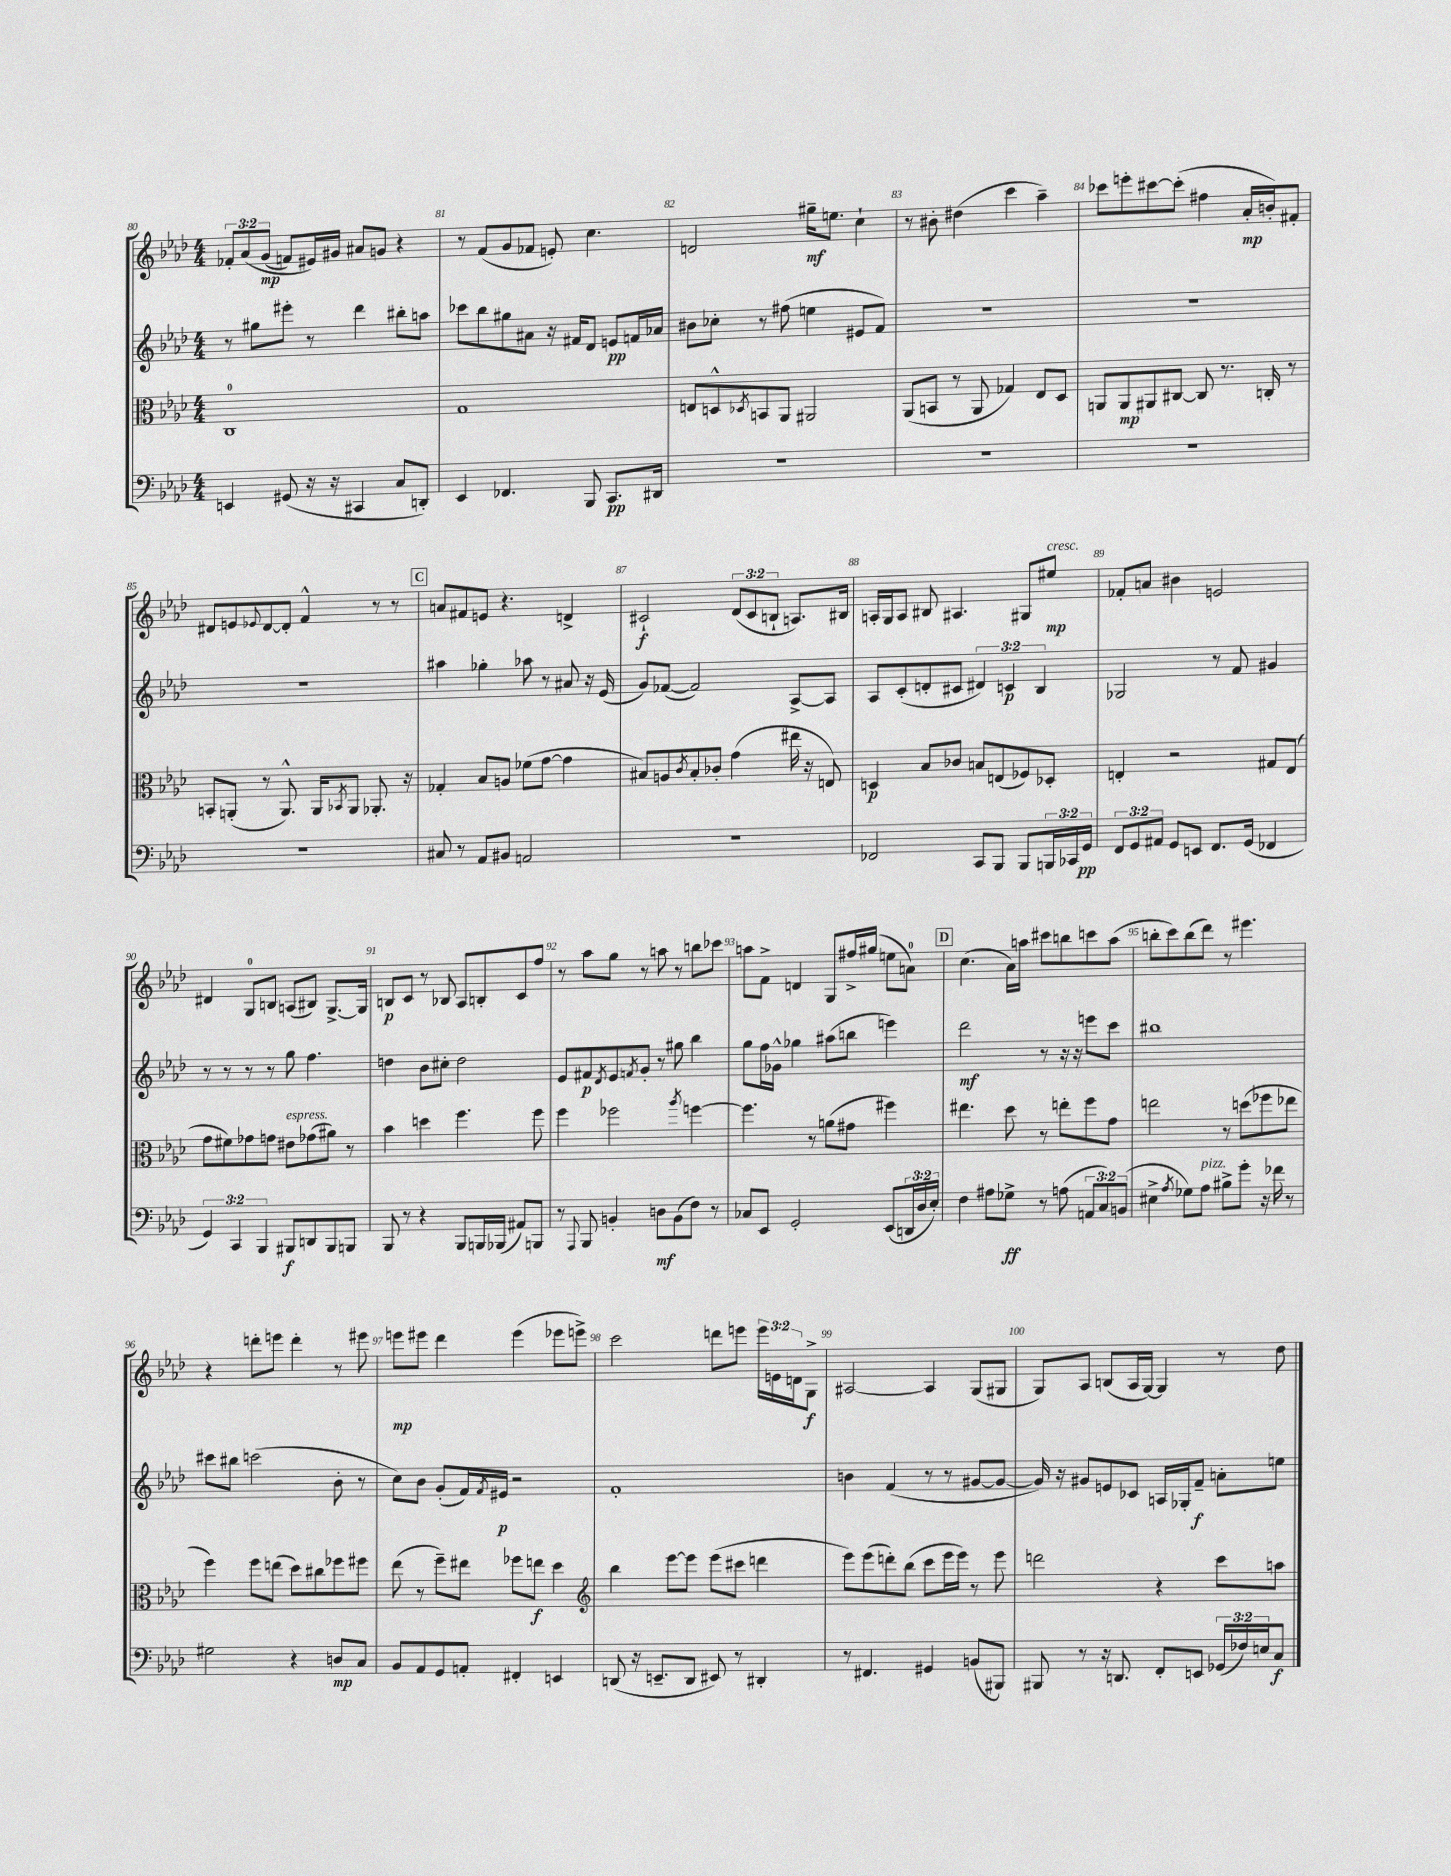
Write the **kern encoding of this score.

**kern	**dynam	**kern	**dynam	**kern	**dynam	**kern	**dynam
*part4	*part4	*part3	*part3	*part2	*part2	*part1	*part1
*staff4	*staff4	*staff3	*staff3	*staff2	*staff2	*staff1	*staff1
*clefF4	*	*clefC3	*	*clefG2	*	*clefG2	*
*k[b-e-a-d-]	*	*k[b-e-a-d-]	*	*k[b-e-a-d-]	*	*k[b-e-a-d-]	*
*M4/4	*	*M4/4	*	*M4/4	*	*M4/4	*
=80	=80	=80	=80	=80	=80	=80	=80
4EEn/	.	1C	.	8r	.	12f-X'/L	.
.	.	.	.	.	.	(12a-/	.
.	.	.	.	8gg#X\L	.	.	.
.	.	.	.	.	.	(12g/J	mp
(8GG#X/	.	.	.	8eee#X'\J	.	8fn/L)	.
16r	.	.	.	8r	.	16e#X/L)	.
16r	.	.	.	.	.	16g#X/JJ	.
4CC#X/	.	.	.	4ddd-\	.	8a#X/L	.
.	.	.	.	.	.	8gn/J	.
8C/L	.	.	.	8bb#X'\L	.	4r	.
8DDn'/J)	.	.	.	8aan\J	.	.	.
=81	=81	=81	=81	=81	=81	=81	=81
4EE-/	.	1G	.	8ccc-X\L	.	8r	.
.	.	.	.	8bb-\	.	(8f/L	.
4.FF-X/	.	.	.	8gg#X\	.	8g/	.
.	.	.	.	8a#X\J	.	8f-X/J	.
.	.	.	.	16r	.	8en'/)	.
.	.	.	.	16f#X/KL	.	.	.
8BBB-/	.	.	.	8d-/J	.	4.cc\	.
8.CC/L	pp	.	.	8en/L	pp	.	.
.	.	.	.	16fn/L	.	.	.
16DD#X/Jk	.	.	.	16a-X/JJ	.	.	.
=82	=82	=82	=82	=82	=82	=82	=82
1r	.	8En/L	.	8b#X\L	.	2dn/	.
.	.	8Dn^^/	.	8cc-X'\J	.	.	.
.	.	8qD-X/	.	.	.	.	.
.	.	8BBn/	.	8r	.	.	.
.	.	8AA-/J	.	(8ff#X\	.	.	.
.	.	2AA#X/	.	4een\	.	16gg#X~\KL	mf
.	.	.	.	.	.	8.een\J	.
.	.	.	.	8e#X/L	.	4cc`\	.
.	.	.	.	8f/J)	.	.	.
=83	=83	=83	=83	=83	=83	=83	=83
1r	.	(8AA-/L	.	1r	.	8r	.
.	.	8BBn/J	.	.	.	8b#X'\	.
.	.	8r	.	.	.	(4dd#X\	.
.	.	8AA-/	.	.	.	.	.
.	.	4G-X/)	.	.	.	4ccc\	.
.	.	8E-/L	.	.	.	4aa-~\)	.
.	.	8D-/J	.	.	.	.	.
=84	=84	=84	=84	=84	=84	=84	=84
1r	.	8AAn/L	.	1r	.	8ccc-X\L	.
.	.	8AA/	mp	.	.	8eeen'\	.
.	.	8AA#X/	.	.	.	[8ccc#X\	.
.	.	[8C#X/J	.	.	.	(8ccc#'\J]	.
.	.	8C#/]	.	.	.	4ff#X\	.
.	.	8.r	.	.	.	.	.
.	.	.	.	.	.	16a-'/LL	mp
.	.	16Cn'/	.	.	.	16bn'/J)	.
.	.	8r	.	.	.	8f#X'/J	.
!!LO:LB:g=z
=85	=85	=85	=85	=85	=85	=85	=85
1r	.	8BBn'/L	.	1r	.	8d#X/L	.
.	.	(8AAn'/J	.	.	.	8en/	.
.	.	.	.	.	.	8qqe-X/	.
.	.	8r	.	.	.	[8d#/	.
.	.	8.AA^^/)	.	.	.	8d#'/J]	.
.	.	.	.	.	.	4f^^/	.
.	.	16AA/KL	.	.	.	.	.
.	.	8qBB-X/	.	.	.	.	.
.	.	8AA/J	.	.	.	.	.
.	.	8.AA-X'/	.	.	.	8r	.
.	.	.	.	.	.	8r	.
.	.	16r	.	.	.	.	.
!!LO:REH:place=s1:t=C
=86	=86	=86	=86	=86	=86	=86	=86
8C#X/	.	4G-X'/	.	4aa#X\	.	8an/L	.
8r	.	.	.	.	.	8f#X/	.
8AA-/L	.	8B-/L	.	4gg-X'\	.	8en/J	.
8BB#X/J	.	8An/J	.	.	.	4.r	.
2AAn/	.	(8f-X\L	.	8aa-X\	.	.	.
.	.	[8g\J	.	8r	.	.	.
.	.	4g\]	.	8a#X/	.	4dn^/	.
.	.	.	.	16r	.	.	.
.	.	.	.	(16e-/	.	.	.
=87	=87	=87	=87	=87	=87	=87	=87
1r	.	8B#X/L)	.	8g/L)	.	2c#X`/	f
.	.	8An/	.	([8f-X/J	.	.	.
.	.	8qc/	.	.	.	.	.
.	.	8B#'/	.	2f-/])	.	.	.
.	.	8c-X'/J	.	.	.	.	.
.	.	(4g\	.	.	.	(12d-/L	.
.	.	.	.	.	.	12c#/	.
.	.	.	.	.	.	12Bn`/J	.
.	.	16ee#X\	.	[8A-^/L	.	8.An/L)	.
.	.	16r	.	.	.	.	.
.	.	8En/)	.	8A-/J]	.	.	.
.	.	.	.	.	.	16B#X/Jk	.
=88	=88	=88	=88	=88	=88	=88	=88
2FF-X/	.	4Dn/	p	8A-/L	.	16An'/LL	.
.	.	.	.	.	.	16G/J	.
.	.	.	.	(8c'/	.	8A/J	.
.	.	8B-/L	.	8dn'/	.	8B#X/	.
.	.	8c-X/J	.	8c#X/J	.	4.A#X/	.
8CC/L	.	8Bn/L	.	6d#X/)	.	.	.
8BBB-/J	.	(8En/	.	.	.	.	.
.	.	.	.	6cn/	p	.	.
8BBB-/L	.	8F-X/)	.	.	.	8G#X/L	.
.	.	.	.	6B-/	.	.	.
!	!	!	!	!	!	!LO:TX:a:i:t=cresc.	!
24BBBn/L	.	8D-X'/J	.	.	.	8ee#X/J	mp
24CC-X/	.	.	.	.	.	.	.
24GG/JJ	pp	.	.	.	.	.	.
=89	=89	=89	=89	=89	=89	=89	=89
12FF/L	.	4En'/	.	2G-X/	.	8f-X'/L	.
12GG/	.	.	.	.	.	.	.
.	.	.	.	.	.	8an/J	.
12AA#X/J	.	.	.	.	.	.	.
8GG/L	.	2r	.	.	.	4b#X\	.
8EEn/J	.	.	.	.	.	.	.
8.FF/L	.	.	.	8r	.	2en/	.
.	.	.	.	8f/	.	.	.
(16GG/Jk	.	.	.	.	.	.	.
4FF-X/	.	8G#X/L	.	4g#X/	.	.	.
.	.	(8E/J	.	.	.	.	.
!!LO:LB:g=z
=90	=90	=90	=90	=90	=90	=90	=90
6GG/)	.	8g\L	.	8r	.	4d#X/	.
.	.	8f#X\)	.	8r	.	.	.
6CC/	.	.	.	.	.	.	.
.	.	8g-X\	.	8r	.	8G/L	.
6BBB-/	.	.	.	.	.	.	.
.	.	8gn\J	.	8r	.	8Bn/J	.
!	!	!LO:TX:a:i:t=espress.	!	!	!	!	!
8BBB#X/L	f	8e#X\L	.	8gg\	.	(8An/L	.
8DDn/	.	(8g-X\	.	4.ff\	.	8B#X/J)	.
8BBB#/	.	8a#X\J)	.	.	.	[8.G^/L	.
8BBBn/J	.	8r	.	.	.	.	.
.	.	.	.	.	.	16G/Jk]	.
=91	=91	=91	=91	=91	=91	=91	=91
8BBB-/	.	4b-\	.	4ddn\	.	8Bn/L	p
8r	.	.	.	.	.	8c/J	.
4r	.	4ddn\	.	8b-\L	.	8r	.
.	.	.	.	8cc#X'\J	.	8B-X/	.
8BBB-/L	.	4.ff\	.	2dd\	.	8A-/L	.
16BBBn/L	.	.	.	.	.	8Bn'/	.
(16BBB-X/JJ	.	.	.	.	.	.	.
8AA#X/L)	.	.	.	.	.	8c/	.
8BBBn/J	.	8ff\	.	.	.	8ff/J	.
=92	=92	=92	=92	=92	=92	=92	=92
8r	.	4ff\	.	8e-/L	.	8r	.
8qqAAA-/	.	.	.	.	.	.	.
8BBB-/	.	.	.	8f#X/	p	8aa-\L	.
.	.	.	.	8qd-/	.	.	.
4BBn'/	.	2ff-X\	.	8e-/	.	8gg\J	.
.	.	.	.	8qfn/	.	.	.
.	.	.	.	8g'/J	.	8r	.
8Dn\L	mf	.	.	8r	.	8aan\	.
(8BB\	.	.	.	8gg#X\	.	8r	.
.	.	8qaa-/	.	.	.	.	.
8F\J)	.	[4ffn\	.	4bb-\	.	8bbn\L	.
8r	.	.	.	.	.	8ccc-X\J	.
=93	=93	=93	=93	=93	=93	=93	=93
8C-X/L	.	4.ff\]	.	8gg\L	.	8aan\L	.
8EE-/J	.	.	.	16ff\L	.	8f^\J	.
.	.	.	.	16g-X^^\JJ	.	.	.
2GG'/	.	.	.	4gg-X\	.	4dn/	.
.	.	8r	.	.	.	.	.
.	.	(8an\L	.	(8aa#X\L	.	8G/L	.
.	.	8g#X\J	.	8bbn\J	.	16ff#X^/L	.
.	.	.	.	.	.	(16gg#X/JJ	.
(8EE-/L	.	4ff#X\)	.	4eeen\)	.	8een\L	.
24DDn/L	.	.	.	.	.	8an\J)	.
24D-/	.	.	.	.	.	.	.
24E-'/JJ)	.	.	.	.	.	.	.
!!LO:REH:place=s1:t=D
=94	=94	=94	=94	=94	=94	=94	=94
4F\	.	4.ee#X\	.	2ddd-\	mf	(4.cc\	.
8A#X\L	.	.	.	.	.	.	.
8G-X^\J	ff	8dd-\	.	.	.	16a-\LL)	.
.	.	.	.	.	.	16aan\JJ	.
8r	.	8r	.	8r	.	8ccc#X\L	.
(8An\	.	8een'\L	.	16r	.	8bbn\	.
.	.	.	.	16r	.	.	.
12AAn/L	.	8ff\	.	8eeen\L	.	8cccn\	.
12C/)	.	.	.	.	.	.	.
.	.	8g\J	.	8ccc\J	.	(8aa\J	.
(12BBn/J	.	.	.	.	.	.	.
=95	=95	=95	=95	=95	=95	=95	=95
4E#X^\	.	2een\	.	1bb#X	.	8bbn'\L	.
.	.	.	.	.	.	8ccc\)	.
8qA-/	.	.	.	.	.	.	.
8G-X\L)	.	.	.	.	.	(8bb\	.
!LO:TX:a:i:t=pizz.	!	!	!	!	!	!	!
8A-\J	.	.	.	.	.	8ddd-\J)	.
8B#X^\L	.	8r	.	.	.	8r	.
8g'\J	.	(8ddn\L	.	.	.	4.eee#X\	.
16r	.	8ff-X\	.	.	.	.	.
16f-X\	.	.	.	.	.	.	.
8r	.	8ee-X\J	.	.	.	.	.
!!LO:LB:g=z
=96	=96	=96	=96	=96	=96	=96	=96
2G#X\	.	4ff\)	.	8ccc#X\L	.	4r	.
.	.	.	.	8bb#X\J	.	.	.
.	.	8ff\L	.	(2cccn\	.	8dddn'\L	.
.	.	(8een\J	.	.	.	8eeen\J	.
4r	.	8dd-\L)	.	.	.	4ddd'\	.
.	.	8cc#X\	.	.	.	.	.
8Dn/L	mp	8ff-X\	.	8b-'\	.	8r	.
8C/J	.	8ff#X\J	.	8r	.	8eee#X\	.
=97	=97	=97	=97	=97	=97	=97	=97
8BB-/L	.	(8ee-\	.	8cc\L)	.	8eeen\L	mp
8AA-/	.	8r	.	8b-\J	.	8eee#X\J	.
8GG/	.	8ff~\L)	.	(8g'/L	.	4ddd-\	.
8AAn'/J	.	8ee#X\J	.	16f/L)	.	.	.
.	.	.	.	8qf/	.	.	.
.	.	.	.	16e#X/JJ	p	.	.
4FF#X'/	.	8ff-X\L	.	2r	.	(4eee#\	.
.	.	8een\J	f	.	.	.	.
4EEn/	.	4dd-\	.	.	.	8eee-X\L	.
.	.	.	.	.	.	8eeen^\J)	.
=98	=98	=98	=98	=98	=98	=98	=98
*	*	*clefG2	*	*	*	*	*
(8DDn/	.	4bb-\	.	1f'	.	2ccc\	.
16r	.	.	.	.	.	.	.
8.EEn~/L	.	.	.	.	.	.	.
.	.	[8eee-\L	.	.	.	.	.
8DD/J	.	8eee-\J]	.	.	.	.	.
8EE#X/)	.	(8eee-\L	.	.	.	8dddn\L	.
8r	.	8ccc#X\J	.	.	.	8eeen\J	.
4DD#X'/	.	4dddn\	.	.	.	24eee\LL	.
.	.	.	.	.	.	24en\	.
.	.	.	.	.	.	24dn\J	.
.	.	.	.	.	.	8G^\J	f
=99	=99	=99	=99	=99	=99	=99	=99
8r	.	8eee-\L)	.	4bn\	.	[2A#X/	.
4.FF#X/	.	(8eee-\	.	.	.	.	.
.	.	8dddn'\)	.	(4f/	.	.	.
.	.	(8bb-\J	.	.	.	.	.
4GG#X/	.	8ccc\L	.	8r	.	4A#/]	.
.	.	16eee-\L	.	8r	.	.	.
.	.	16eee-\JJ)	.	.	.	.	.
(8BBn/L	.	8r	.	[8g#X/L	.	(8G/L	.
8BBB#X/J)	.	8eee-\	.	8g#/J_	.	8G#X/J	.
=100	=100	=100	=100	=100	=100	=100	=100
8BBB#X/	.	2dddn\	.	16g#/])	.	8G/L)	.
.	.	.	.	16r	.	.	.
8r	.	.	.	8g#X/L	.	8A-/J	.
16r	.	.	.	8en/	.	(8Bn/L	.
8.DDn/	.	.	.	.	.	.	.
.	.	.	.	8c-X/J	.	16A-/L	.
.	.	.	.	.	.	[16G/JJ)	.
8FF'/L	.	4r	.	16An/LL	.	4G/]	.
.	.	.	.	16G-X'/J	.	.	.
8EEn/J	.	.	.	8f~/J	f	.	.
(24GG-X/LL	.	8ccc\L	.	8an'\L	.	8r	.
24F-X/)	.	.	.	.	.	.	.
24En/J	.	.	.	.	.	.	.
8C/J	f	8aan\J	.	8een\J	.	8dd-\	.
==	==	==	==	==	==	==	==
*-	*-	*-	*-	*-	*-	*-	*-
